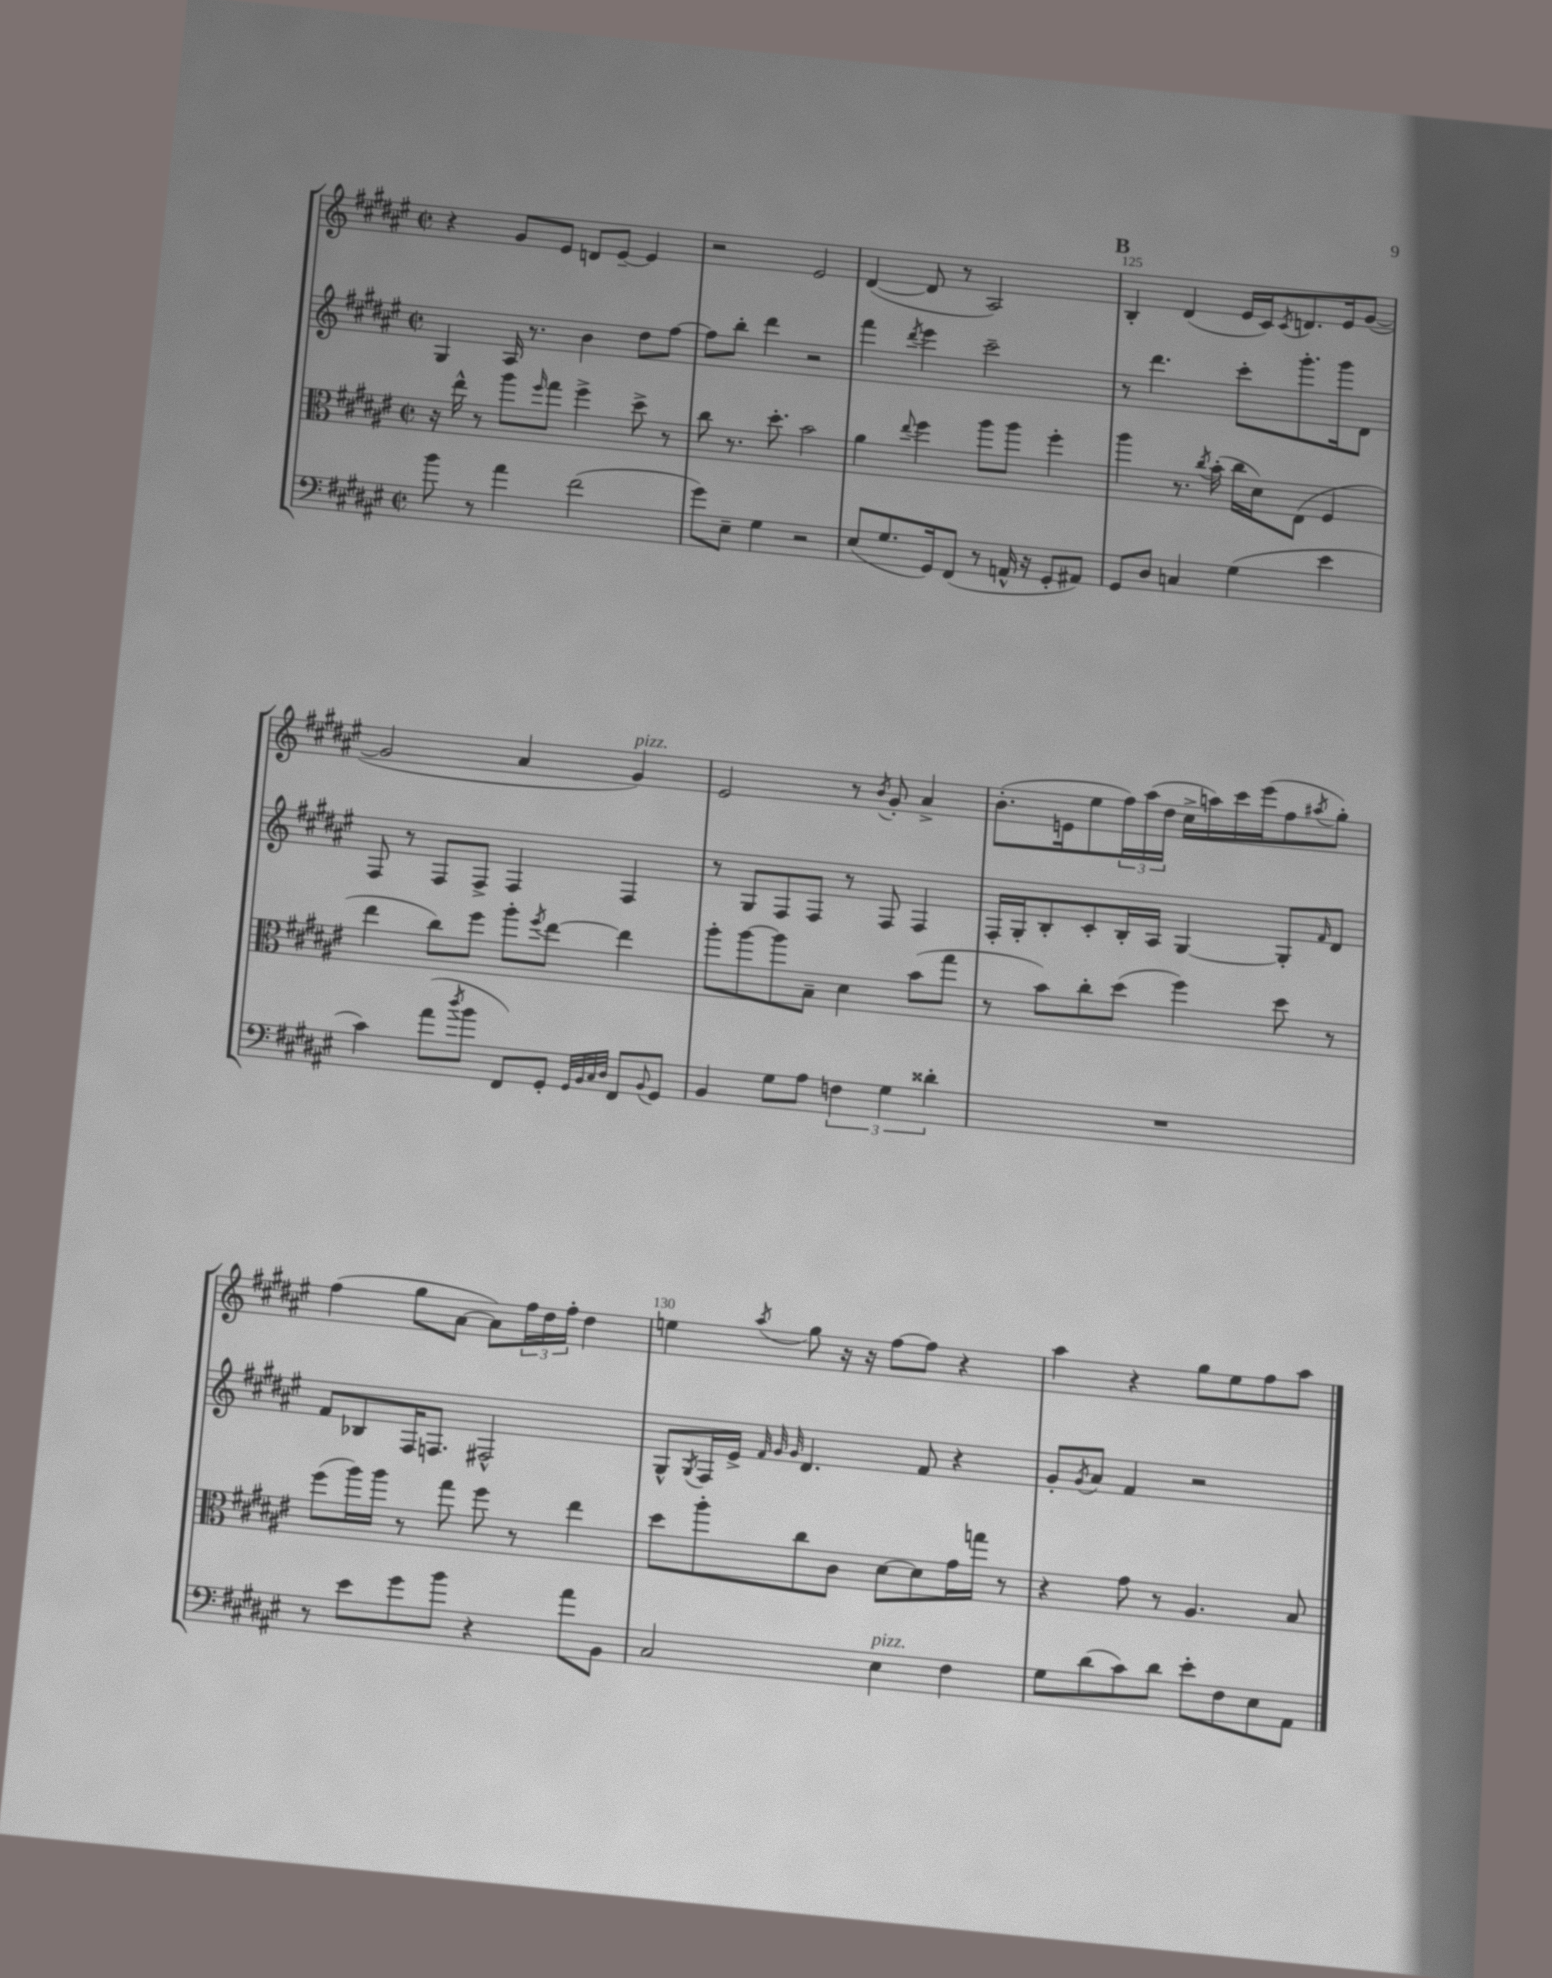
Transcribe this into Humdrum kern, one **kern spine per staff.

**kern	**kern	**kern	**kern
*part4	*part3	*part2	*part1
*staff4	*staff3	*staff2	*staff1
*clefF4	*clefC3	*clefG2	*clefG2
*k[f#c#g#d#a#e#]	*k[f#c#g#d#a#e#]	*k[f#c#g#d#a#e#]	*k[f#c#g#d#a#e#]
*M2/2	*M2/2	*M2/2	*M2/2
*met(c|)	*met(c|)	*met(c|)	*met(c|)
=122	=122	=122	=122
8b\	16r	4G#/	4r
.	16ee#^^\	.	.
8r	8r	.	.
4a#\	8aa#\L	16A#/	8g#/L
.	.	8.r	.
.	16qqff#/	.	.
.	8gg#\J	.	8e#/J
(2f#\	4ff#^\	4b\	8dn/L
.	.	.	[8e#~/J
.	8dd#^\	8dd#\L	4e#/]
.	8r	[8ff#\J	.
=123	=123	=123	=123
8g#\L)	8cc#\	8ff#\L]	2r
8E#~\J	8.r	8bb'\J	.
4G#\	.	4ddd#\	.
.	8.dd#'\	.	.
2r	2b\	2r	2e#/
=124	=124	=124	=124
(8E#/L	4a#\	4fff#\	([4d#/
8.G#/	.	.	.
.	8qqee#/	8qddd#/	.
.	4ff#\	4eee#\	8d#/]
16GG#/k)	.	.	.
(8FF#/J	.	.	8r
8r	8aa#\L	2ccc#~\	2A#/)
16AAn^^/	8aa#\J	.	.
16r	.	.	.
8GG#'/L	4ff#'\	.	.
8AA#X/J)	.	.	.
!!LO:REH:place=s1:t=B
=125	=125	=125	=125
8GG#/L	4aa#\	8r	4B'/
8D#/J	.	4.ddd#\	.
4Cn/	8.r	.	(4d#/
.	8qcc#/	.	.
.	(16b'\	.	.
(4G#\	16cc#\LL	8ccc#'\L	16e#/LL
.	16d#\J)	.	16c#/J)
.	.	.	8qc#/
.	(8E#\J	8.ggg#'\	8.dn/
4e#\	4F#/	.	.
.	.	16ggg#\k	16e#/k
.	.	8d#\J	([8g#/J
!!LO:LB:g=z
=126	=126	=126	=126
4c#\)	4ee#\	8F#/	2g#/]
.	.	8r	.
(8a#\L	8cc#\L)	8F#/L	.
8qdd#/	.	.	.
8b\J	8ff#\J	8F#^/J	.
8FF#/L)	8aa#'\L	4F#/	4a#/
.	8qff#/	.	.
8GG#'/J	[8ee#\J	.	.
32qqGG#/LLL	.	.	.
32qqBB/	.	.	.
32qqC#/	.	.	.
32qqD#/JJJ	.	.	.
!	!	!	!LO:TX:a:i:t=pizz.
8FF#/L	4ee#\]	4F#/	4g#/)
8qqBB/	.	.	.
8GG#/J	.	.	.
=127	=127	=127	=127
4BB/	8aa#'\L	8r	2e#/
.	[8aa#\	8G#/L	.
8G#\L	8aa#\]	8F#/	.
8A#\J	8B~\J	8F#/J	.
6Fn\	4d#\	8r	8r
.	.	.	8qb/
.	.	8F#/	8g#'/
6G#\	.	.	.
.	(8b\L	4F#/	4a#^/
6d##X'\	.	.	.
.	8gg#\J	.	.
=128	=128	=128	=128
1r	8r	16F#'/LL	(8.b'\L
.	.	16G#'/J	.
.	8b\L)	8B'/	.
.	.	.	16en\k
.	8cc#'\	8c#'/	8ee#\
.	(8dd#\J	16B'/L	24ff#\L)
.	.	.	(24aa#\
.	.	16A#/JJ	.
.	.	.	24dd#\JJ
.	4ff#\)	[4G#/	16cc#^\LL
.	.	.	16aan\)
.	.	.	16ccc#\
.	.	.	(16eee#\J
.	8dd#\	8G#'/L]	8ff#\
.	.	16qqf#/	8qaa#X/
.	8r	8d#/J	8gg#'\J)
!!LO:LB:g=z
=129	=129	=129	=129
8r	(8ff#\L	8f#/L	(4ff#\
8e#\L	16aa#\L)	8B-X/	.
.	16aa#\JJ	.	.
8g#\	8r	16F#/K	8gg#\L
.	.	8.Fn/J	.
8b\J	8gg#\	.	[8a#\J
4r	8ff#\	2F#X^^/	8a#\L])
.	8r	.	24ff#\L
.	.	.	24dd#\
.	.	.	24ff#'\JJ
8a#\L	4ee#\	.	4dd#\
8BB\J	.	.	.
=130	=130	=130	=130
2C#/	8dd#\L	8G#^^/L	4een\
.	.	8qG#/	.
.	8aa#'\	16F#/L	.
.	.	16e#^/JJ	.
.	.	32qqf#/	.
.	.	32qqg#/	.
.	.	32qqg#/	8qaa#/
.	8cc#\	4.d#/	8gg#\
.	8c#\J	.	16r
.	.	.	16r
!LO:TX:a:i:t=pizz.	!	!	!
4E#\	[8d#\L	.	[8ff#\L
.	8d#\]	8f#/	8ff#\J]
4F#\	16g#\L	4r	4r
.	16ggn\JJ	.	.
.	8r	.	.
=131	=131	=131	=131
8G#\L	4r	8g#'/L	4aa#\
.	.	8qg#/	.
(8d#\	.	8a#/J	.
8c#\)	8g#\	4f#/	4r
8d#\J	8r	.	.
8e#'\L	4.A#/	2r	8gg#\L
8F#\	.	.	8ee#\
8E#\	.	.	8ff#\
8AA#\J	8B/	.	8aa#\J
==	==	==	==
*-	*-	*-	*-
